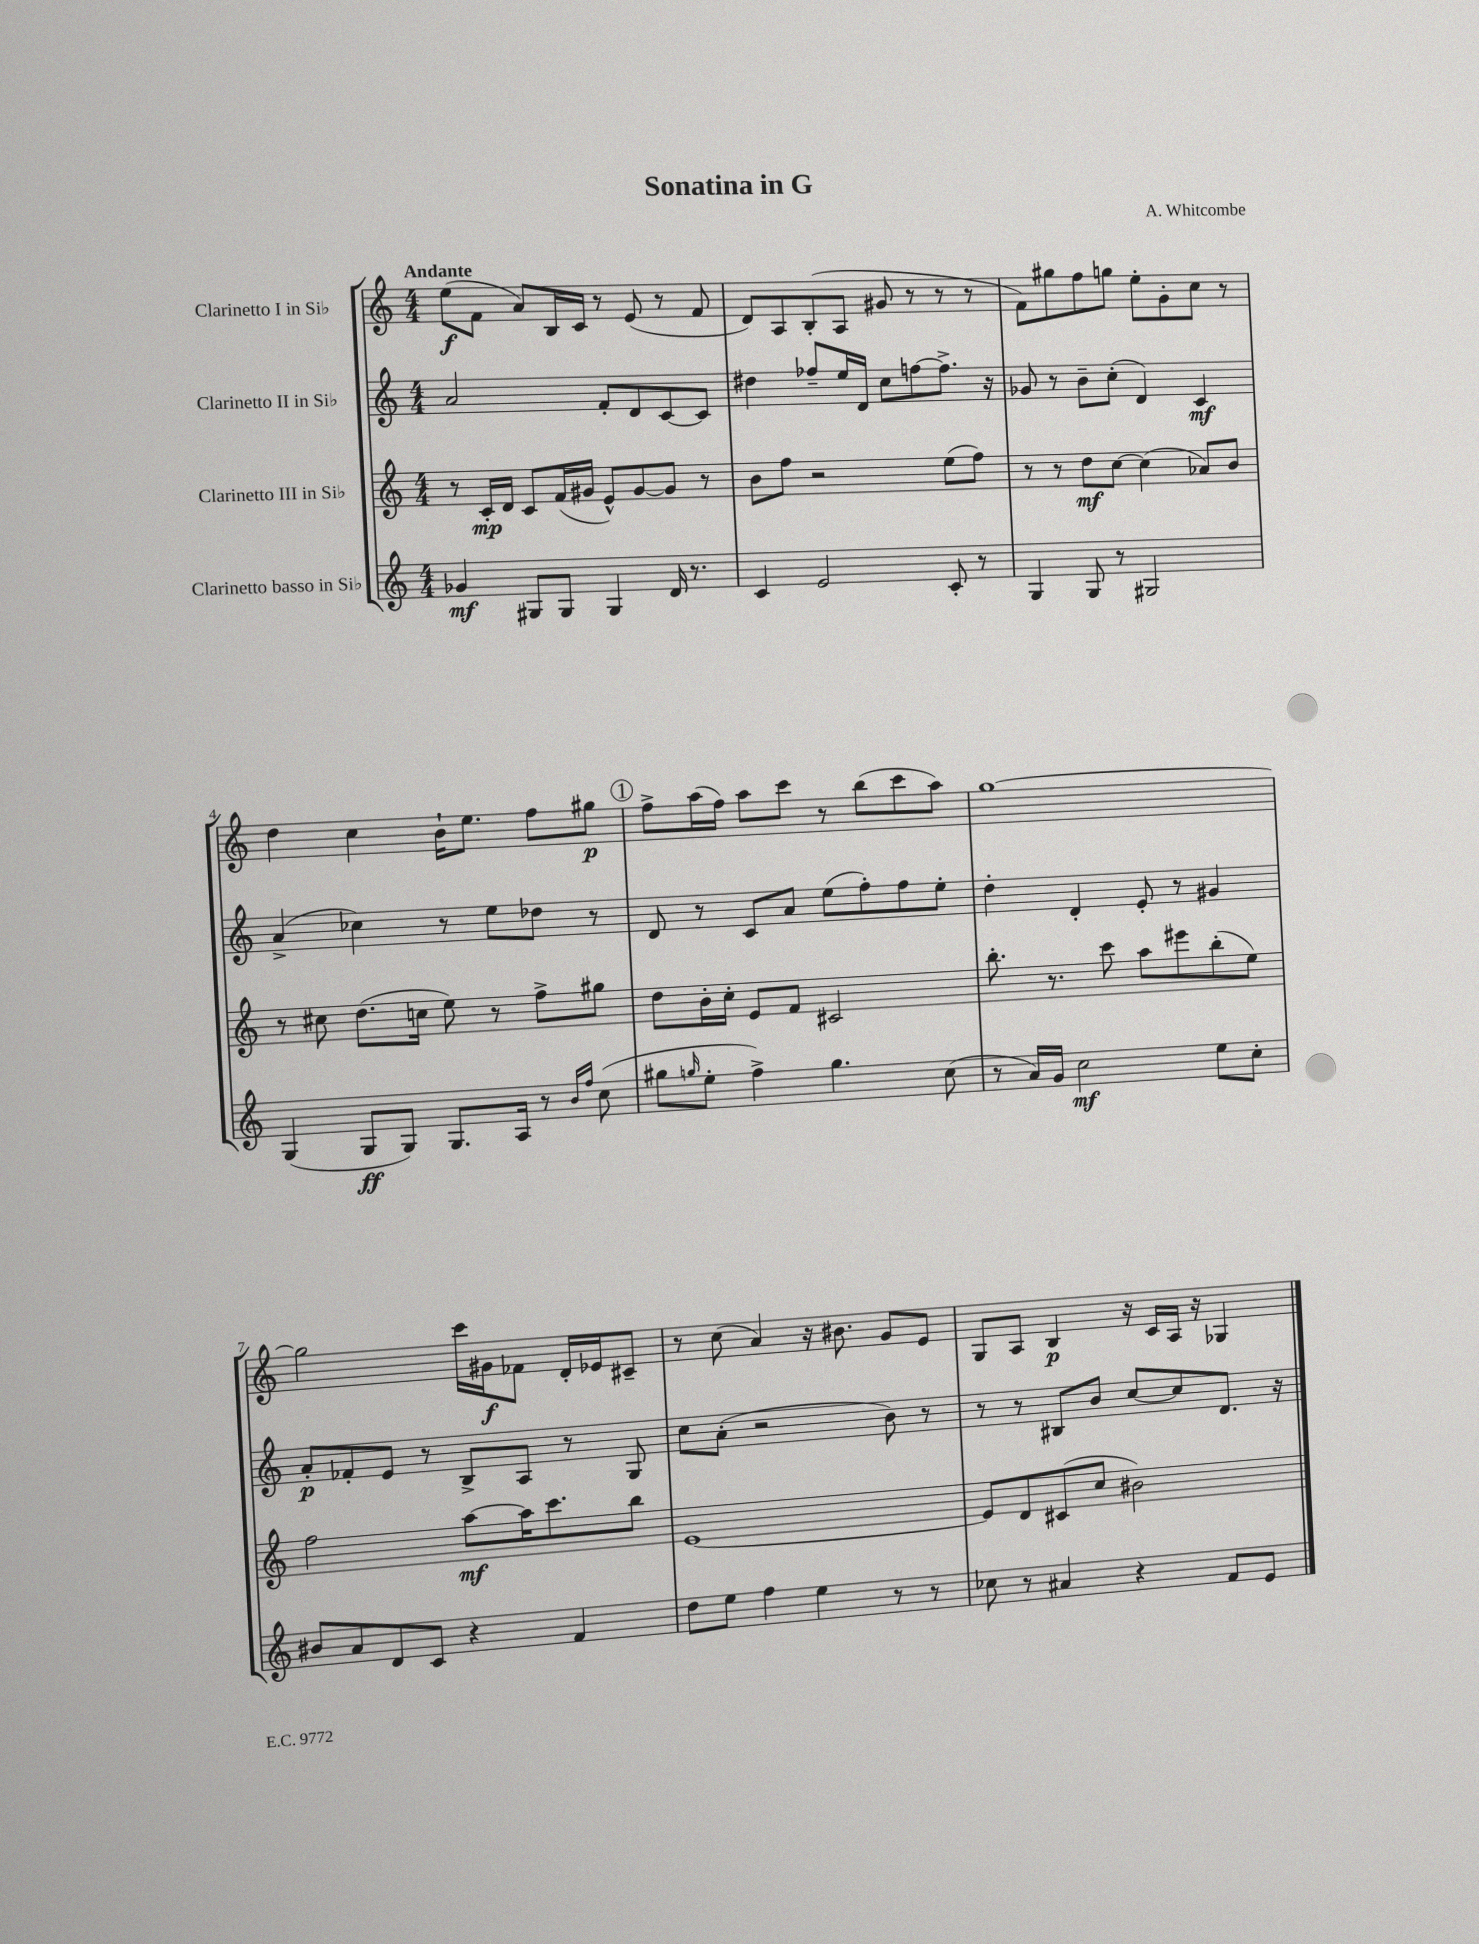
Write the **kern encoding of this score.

**kern	**kern	**kern	**kern
*staff4	*staff3	*staff2	*staff1
*clefG2	*clefG2	*clefG2	*clefG2
*k[]	*k[]	*k[]	*k[]
*M4/4	*M4/4	*M4/4	*M4/4
4g-	8r	2a	(8ee
.	16c'	.	8f
.	16d	.	.
8G#	8c	.	8a)
8G#	(16f	.	16B
.	16g#	.	16c
4G#	8e^^)	8f'	8r
.	[8g#	8d	(8e
16d	8g#]	[8c	8r
8.r	.	.	.
.	8r	8c]	8f
=	=	=	=
4c	8b	4dd#	8d)
.	8ff	.	8A
2e	2r	8ff-~	(8B'
.	.	16ee	8A
.	.	16d	.
.	.	8cc	8g#
.	.	[8ff	8r
8c'	(8ee	8.ff^]	8r
8r	8ff)	.	8r
.	.	16r	.
=	=	=	=
4G	8r	8g-	8f)
.	8r	8r	8gg#
8G	8dd	8b~	8ff
8r	[8cc	(8cc'	8gg
2G#	(4cc]	4d)	8ee'
.	.	.	8g'
.	8a-)	4c	8cc
.	8b	.	8r
=	=	=	=
(4G	8r	(4a^	4dd
.	8cc#	.	.
8G	(8.dd	4cc-)	4cc
8G)	.	.	.
.	16cc	.	.
8.G	8ee)	8r	16b`
.	.	.	8.ee
.	8r	8ee	.
16A	.	.	.
8r	8ff^	8dd-	8ff
16qqb	.	.	.
16qqff	.	.	.
(8cc	8gg#	8r	8gg#
=	=	=	=
8gg#	8dd	8d	8ff^
16qqgg	.	.	.
8ee'	16b'	8r	(16aa
.	16cc'	.	16ff)
4ff^)	8e	8c	8aa
.	8f	8a	8ccc
4.gg	2c#	(8ee	8r
.	.	8ff')	(8bb
.	.	8ff	8ccc
(8cc	.	8ee'	8aa)
=	=	=	=
8r	8.bb'	4dd'	[1gg
16a)	.	.	.
16g	8.r	.	.
2cc	.	4d'	.
.	8ccc	.	.
.	8aa	8e'	.
.	8eee#	8r	.
8ee	(8bb'	4g#	.
8cc'	8ee)	.	.
=	=	=	=
8b#	2ff	8a'	2gg]
8a	.	8f-'	.
8d	.	8e	.
8c	.	8r	.
4r	[8aa	8B^	16ccc
.	.	.	16g#
.	16aa]	8A	8f-
.	8.ccc	.	.
4f	.	8r	16d'
.	.	.	16e-
.	8bb	8G	8c#~
=	=	=	=
8dd	[1e	8cc	8r
8ee	.	(8a'	(8cc
4ff	.	2r	4a)
4ee	.	.	16r
.	.	.	8.b#
8r	.	8b)	8g
8r	.	8r	8e
=	=	=	=
8cc-	8e]	8r	8G
8r	8d	8r	8A
4a#	(8c#	8B#	4B
.	8cc	8b	.
4r	2b#)	[8cc	16r
.	.	.	16c
.	.	8cc]	16A
.	.	.	16r
8f	.	8.d	4G-
8e	.	.	.
.	.	16r	.
==	==	==	==
*-	*-	*-	*-
